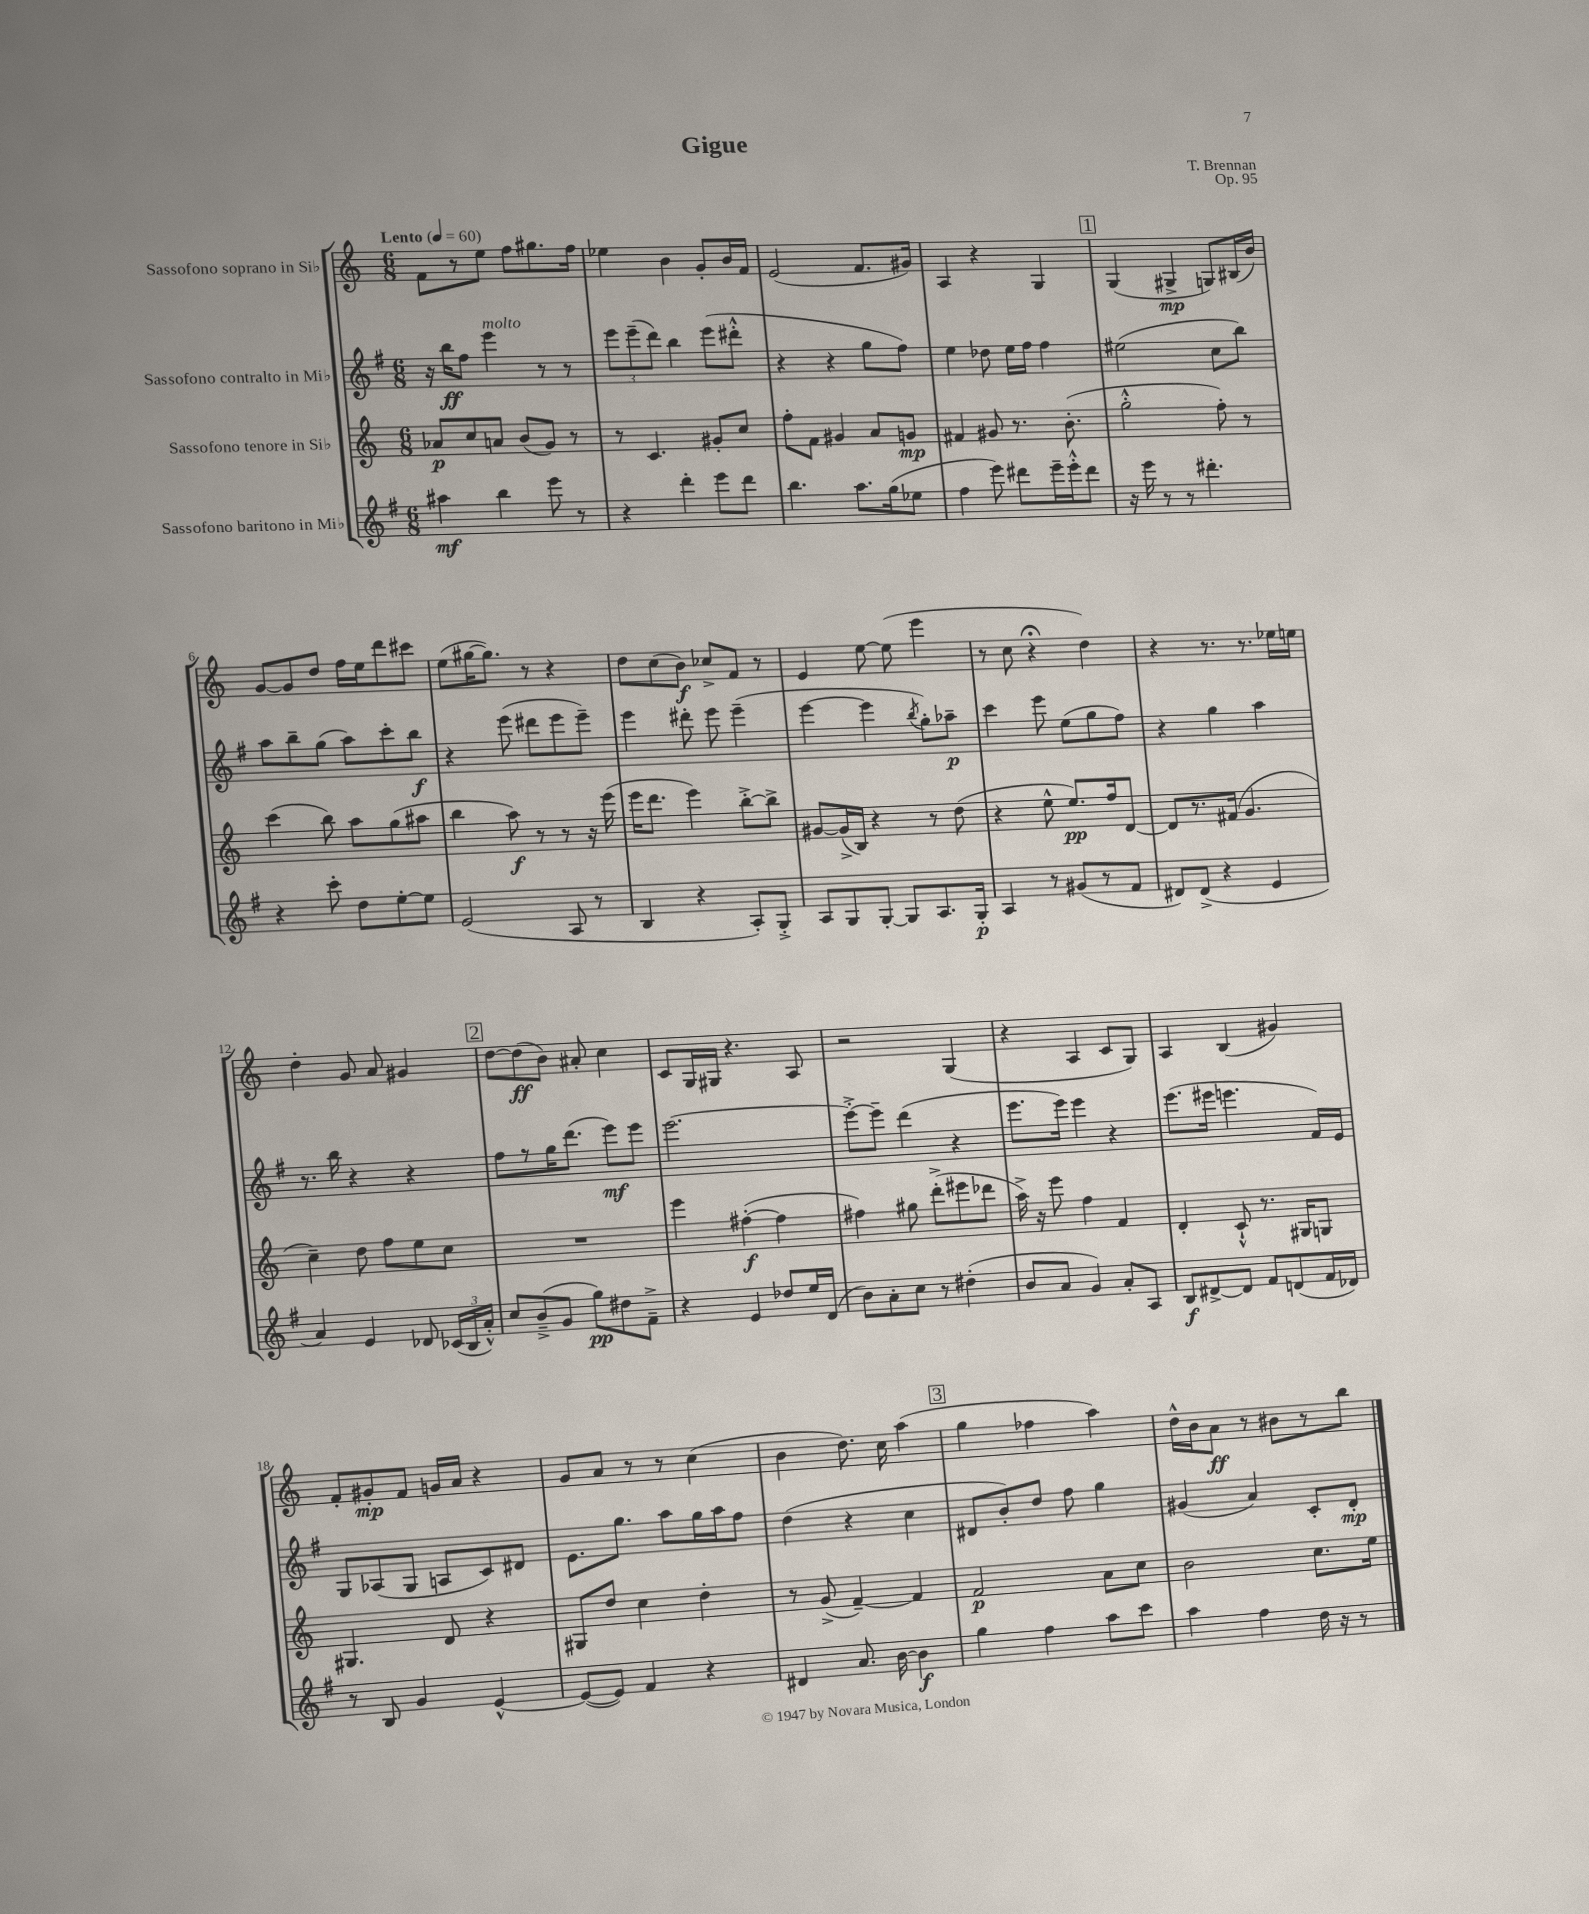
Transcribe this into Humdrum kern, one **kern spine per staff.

**kern	**kern	**kern	**kern
*staff4	*staff3	*staff2	*staff1
*clefG2	*clefG2	*clefG2	*clefG2
*k[f#]	*k[]	*k[f#]	*k[]
*M6/8	*M6/8	*M6/8	*M6/8
*MM60	*MM60	*MM60	*MM60
4aa#	8a-	16r	8f
.	.	16bb	.
.	8cc	8ff#	8r
4bb	8a	4eee	8ee
.	(8b	.	8ff
8eee	8g)	8r	8.gg#
8r	8r	8r	.
.	.	.	16ff
=	=	=	=
4r	8r	12eee	4ee-
.	.	(12eee~	.
.	4.c	.	.
.	.	12ddd)	.
4ddd'	.	4bb	4b
8eee	8g#'	(8eee	8g'
8ddd	8cc	8ddd#'^^	16b
.	.	.	16f
=	=	=	=
4.bb	8ff'	4r	(2e
.	8f	.	.
.	4g#	4r	.
8.aa	.	.	.
.	8a	8gg	8.f
(16gg	.	.	.
8ee-	8g	8ff#)	.
.	.	.	16g#)
=	=	=	=
4ff#	4f#	4ee	4A
8eee)	8g#	8dd-	4r
8ddd#	8.r	16ee	.
.	.	16ff#	.
16eee~	.	4ff#	4G
16eee'^^	(8.b'	.	.
8ddd#	.	.	.
=	=	=	=
16r	2gg'^^	(2ee#	(4G
16eee	.	.	.
8r	.	.	.
8r	.	.	4G#^
4.ddd#'	.	.	.
.	8ff')	8cc	8G)
.	8r	8bb)	(16B#
.	.	.	16b)
=	=	=	=
4r	(4ccc	8aa	[8g
.	.	8bb~	8g]
8ccc'	8bb)	(8gg	8dd
8dd	8aa	8aa)	16ff
.	.	.	16ee
[8ee'	(8gg	8ccc'	8ddd
8ee]	8aa#	8bb	8ccc#
=	=	=	=
(2e	4bb	4r	(8ee
.	.	.	[16gg#
.	.	.	8.gg#])
.	8aa)	(8eee	.
.	8r	8ddd#	8r
8A	8r	8eee	4r
8r	16r	8eee~)	.
.	(16eee	.	.
=	=	=	=
4B	16eee	4eee	8dd
.	8.ddd	.	.
.	.	.	(8cc
4r	4eee)	8ddd#'	8b)
.	.	8eee	8cc-^
8A')	[8bb'^	(4eee~	8f
8G'^	8bb^]	.	8r
=	=	=	=
8A	[8g#	[4eee	4e
8G	(16g#^]	.	.
.	16B)	.	.
[8G'	4r	4eee]	[8ee
8G]	.	.	(8ee]
.	.	8qbb	.
8.A	8r	8gg')	4eee
.	(8dd	8aa-~	.
16G'	.	.	.
=	=	=	=
4A	4r	4ccc	8r
.	.	.	8cc
8r	8ee^^	8eee	4r;
(8g#	8.ee)	(8ee	.
8r	.	8gg	4dd)
.	16ff	.	.
8f#	[8d	8ff#)	.
=	=	=	=
8d#)	8d]	4r	4r
(8d#^	8.r	.	.
4r	.	4gg	8.r
.	(16f#	.	.
.	4.g	.	.
.	.	.	8.r
4e	.	4aa	.
.	.	.	16ee-
.	.	.	16ee
=	=	=	=
4a)	4cc~)	8.r	4dd'
.	.	16bb	.
4e	8dd	4r	8g
.	8ff	.	8a
8d-	8ee	4r	4g#
(24c-	8cc	.	.
24B	.	.	.
24a'^^)	.	.	.
=	=	=	=
8cc	2.r	8ff#	[8dd
(8b~^	.	8r	(8dd]
8g	.	16gg	8b)
.	.	(8.ddd	.
8gg)	.	.	8a#'
8dd#	.	8eee)	4cc
8f#~^	.	8eee	.
=	=	=	=
4r	4eee	[2.eee	8c
.	.	.	16G
.	.	.	16G#
4e	([4ff#'	.	4.r
8dd-	4ff#]	.	.
16ee	.	.	8A
(16d	.	.	.
=	=	=	=
8b)	4ff#)	8eee'^_	2r
8a'	.	8eee~]	.
8cc	8gg#	(4ddd	.
8r	(8ddd'^	.	.
(4dd#'	8eee#	4r	(4G
.	8ddd-	.	.
=	=	=	=
8b	16aa^)	8.eee	4r
.	16r	.	.
8a	8eee	.	.
.	.	16eee)	.
4g)	4ff	4eee	4A
8a'	4f	4r	8c
8A	.	.	8G)
=	=	=	=
8B	4d'	(8.eee	4A
[8d#^	.	.	.
.	.	16eee#	.
8d#]	8c`^^	4.eee	(4B
8f#	8.r	.	.
(8d	.	.	4g#)
.	16G#	.	.
16f#	8G	16f#)	.
16d-)	.	16e	.
=	=	=	=
8r	4.G#	8G	8f'
8B	.	(8A-	8g#'
4g	.	8G	8f
.	8d	8A	16g
.	.	.	16a
[4e^^	4r	8c)	4r
.	.	8d#	.
=	=	=	=
(8e_	8G#	8.e	8g
8e])	8dd	.	8a
.	.	8.gg	.
4f#	4cc	.	8r
.	.	8aa	8r
4r	4dd'	16gg	(4cc
.	.	16aa	.
.	.	8ff#	.
=	=	=	=
4d#	8r	(4dd	4b
.	(8g^	.	.
8.a	[4f~)	4r	8.dd)
[16b	.	.	16cc
4b]	4f]	4cc	(4aa
=	=	=	=
4gg	2f	8d#	4gg
.	.	8b')	.
4ff#	.	8dd	4ff-
.	.	8ff#	.
8aa	8a	4gg	4aa)
8ccc	8cc	.	.
=	=	=	=
4aa	2b	(4g#	16dd^^
.	.	.	16b
.	.	.	8a
4ff#	.	4a)	8r
.	.	.	8b#
16dd	8.cc	8c'	8r
16r	.	.	.
8r	.	8d'	8bb
.	16ee	.	.
==	==	==	==
*-	*-	*-	*-
